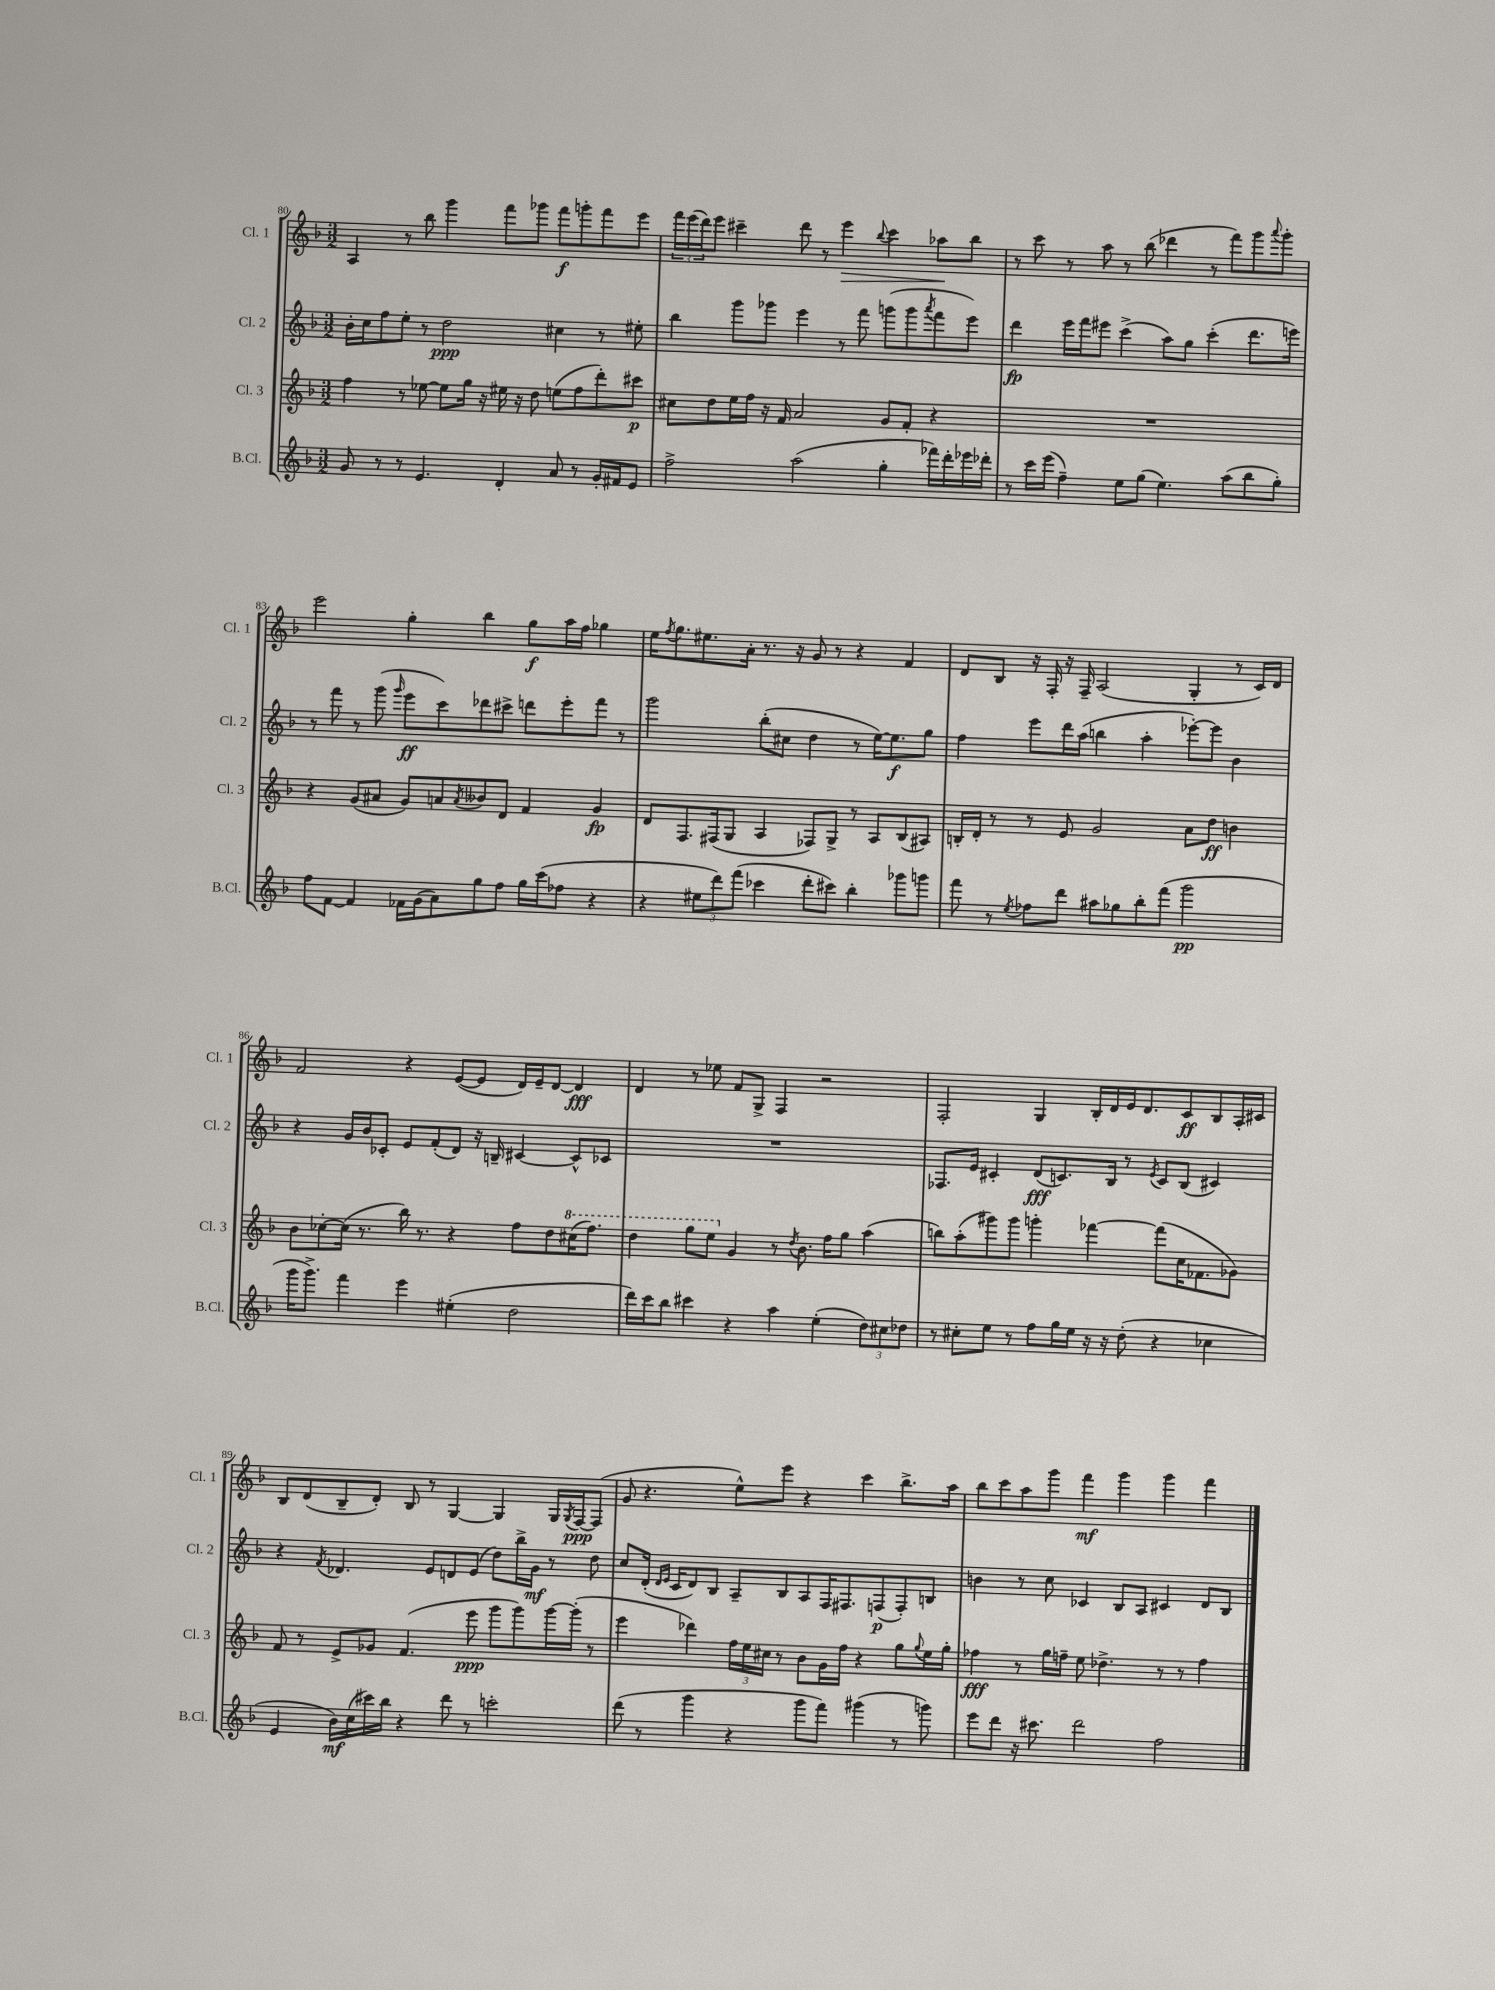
<<
\new StaffGroup <<
\new Staff = "s0" \with { instrumentName = "Cl. 1" shortInstrumentName = "Cl. 1" } {
    \clef treble \key f \major \numericTimeSignature \time 3/2
    a4 r8 bes''8 g'''4 f'''8 ges'''8 f'''8\f g'''8-. f'''8 e'''8 |
    \tuplet 3/2 { f'''16 e'''16( d'''16) } e'''8 cis'''4-- d'''8 r8 e'''4\> \appoggiatura { bes''8 } cis'''4 aes''8\! bes''8 |
    r8 c'''8 r8 a''8 r8 bes''8( des'''4 r8 f'''8) g'''8 \appoggiatura { a'''8 } g'''8-. |
    e'''2 g''4-. bes''4 g''8\f a''16 f''16 ges''4 |
    e''16 \acciaccatura { f''8 } g''8. eis''8. a'16-. r8. r16 g'8 r8 r4 f'4 |
    d'8 bes8 r16 f16-. r16 f16-- a2( g4-. r8 c'16) d'16 |
    f'2 r4 e'8~( e'8 d'16) e'16-- d'8~ d'4\fff |
    d'4 r8 ees''8 f'8 g8-> f4 r2 |
    f2-. g4 bes16-. d'16 e'16 d'8. c'8\ff bes8 a16-. cis'16 |
    bes8 d'8( bes8-- d'8-.) bes8 r8 g4~ g4 g16 \acciaccatura { g8 } f16~\ppp f8( |
    g'8 r4. e''8-^) e'''8 r4 c'''4 bes''8.-> a''16 |
    bes''8 c'''8 a''8 g'''8 f'''4\mf g'''4 g'''4 f'''4 \bar "|." |
}
\new Staff = "s1" \with { instrumentName = "Cl. 2" shortInstrumentName = "Cl. 2" } {
    \clef treble \key f \major \numericTimeSignature \time 3/2
    bes'16-. c''16 f''8 e''8-. r8 d''2\ppp cis''4 r8 eis''8-. |
    bes''4 g'''8 ges'''8 e'''4 r8 f'''8 g'''8( g'''8 \acciaccatura { a'''8 } f'''8 e'''8) |
    d'''4\fp e'''16 f'''16 eis'''8 c'''4->( a''8) g''8 c'''4-.( d'''8. e'''16) |
    r8 f'''8 r8 g'''8( \grace { g'''16 } e'''8\ff c'''8) des'''8 cis'''8-> d'''8 e'''8-. f'''8 r8 |
    g'''2 bes''8-.( cis''8 d''4 r8 e''16~) e''8.\f g''8 |
    f''4 e'''8 d'''16 a''16( b''4 a''4-. ees'''8~-.) ees'''8 bes'4 |
    r4 g'16 bes'16 ces'8-. e'8 f'8-.( d'8) r16 b16-- cis'4~ cis'8-^ ces'8 |
    R1. |
    fes8. e'16 cis'4-. d'8\fff( c'8.) bes16 r8 \acciaccatura { e'8 } c'8 bes8( cis'4) |
    r4 \acciaccatura { f'8 } des'4. e'8 d'8 e'8( d''8) bes''16-> g'16\mf r8 d''8 |
    c''8 d'16-.( \grace { d'16 e'16 } c'16 d'8) bes8 a8-- bes8 a8 f16 fis8. f8\p( f8-.) b8 |
    b'4 r8 c''8 ces'4 bes8 a8 cis'4 d'8 bes8 \bar "|." |
}
\new Staff = "s2" \with { instrumentName = "Cl. 3" shortInstrumentName = "Cl. 3" } {
    \clef treble \key f \major \numericTimeSignature \time 3/2
    f''4 r8 ees''8~ ees''8 g''16 r16 eis''16 r16 d''8 e''8( f''8 d'''8-.) cis'''8\p |
    cis''8 d''8 e''16 f''16 r16 f'16 a'2 g'8 f'8-. r4 |
    R1. |
    r4 g'8( ais'8 g'8) a'8 \acciaccatura { a'8 } beses'8 d'8 f'4 g'4\fp |
    d'8 f8. fis16( g8 a4 fes8) g8-> r8 a8 bes8( ais8) |
    b16-. d'16-. r8 r8 e'8 g'2 a'8 d''8\ff b'4 |
    bes'8 ces''8~-. ces''16( r8. bes''16) r8. r4 f''8 d''8 \ottava #1 cis'''16( f'''8.) |
    d'''4 g'''8 e'''8 \ottava #0 g'4 r8 \acciaccatura { d''8 } bes'8. f''16 g''8 a''4( |
    b''8) a''8-.( gis'''8) gis'''8 g'''4-. fes'''4~ fes'''8( c''16 fes'8. ges'8) |
    f'8 r8 e'8-> ges'8 f'4.( e'''8\ppp g'''8 g'''8) g'''16~ g'''16-.( r8 |
    e'''4 des'''4) \tuplet 3/2 { f''16 e''16 cis''16 } r8 bes'8 g'16 f''16 r4 g''8 \appoggiatura { g''8 } e''16 g''16-. |
    fes''4\fff r8 g''16 f''16-- e''8 des''4.-> r8 r8 f''4 \bar "|." |
}
\new Staff = "s3" \with { instrumentName = "B.Cl." shortInstrumentName = "B.Cl." } {
    \clef treble \key f \major \numericTimeSignature \time 3/2
    g'8 r8 r8 e'4. d'4-. a'8 r8 g'16-. fis'16 e'8 |
    f''2-> a''2( g''4-. fes'''16) d'''16-. ees'''16 des'''16-. |
    r8 c'''16 e'''16( f''4--) e''8 g''8( e''4.) a''8( bes''8 g''8-.) |
    f''8 f'8~ f'4 fes'16 g'16( a'8) g''8 f''8 g''16 c'''16( fes''8 r4 |
    r4 \tuplet 3/2 { eis''8 d'''8) f'''8( } ces'''4 d'''8-. cis'''8) bes''4-. ges'''8 g'''8 |
    f'''8 r8 \acciaccatura { e''8 } fes''8 d'''8 ais''8 ges''8 bes''8-. f'''8( g'''2\pp |
    g'''16 g'''8.->) f'''4 e'''4 eis''4-.( d''2 |
    d'''16) c'''16 bes''8 cis'''4 r4 a''4 e''4-.( \tuplet 3/2 { d''8) cis''8 des''8 } |
    r8 cis''8-. e''8 r8 f''8 g''16 e''16 r16 r16 d''8-.( r4 ces''4 |
    e'4 bes'16\mf) c''16( cis'''16) bes''16 r4 d'''8 r8 c'''2-. |
    d'''8( r8 g'''4 r4 g'''8 f'''8) gis'''4( r8 g'''8) |
    e'''8 d'''8 r16 cis'''8. d'''2 f''2 \bar "|." |
}
>>
>>
\layout { \context { \Score currentBarNumber = #80 } }
